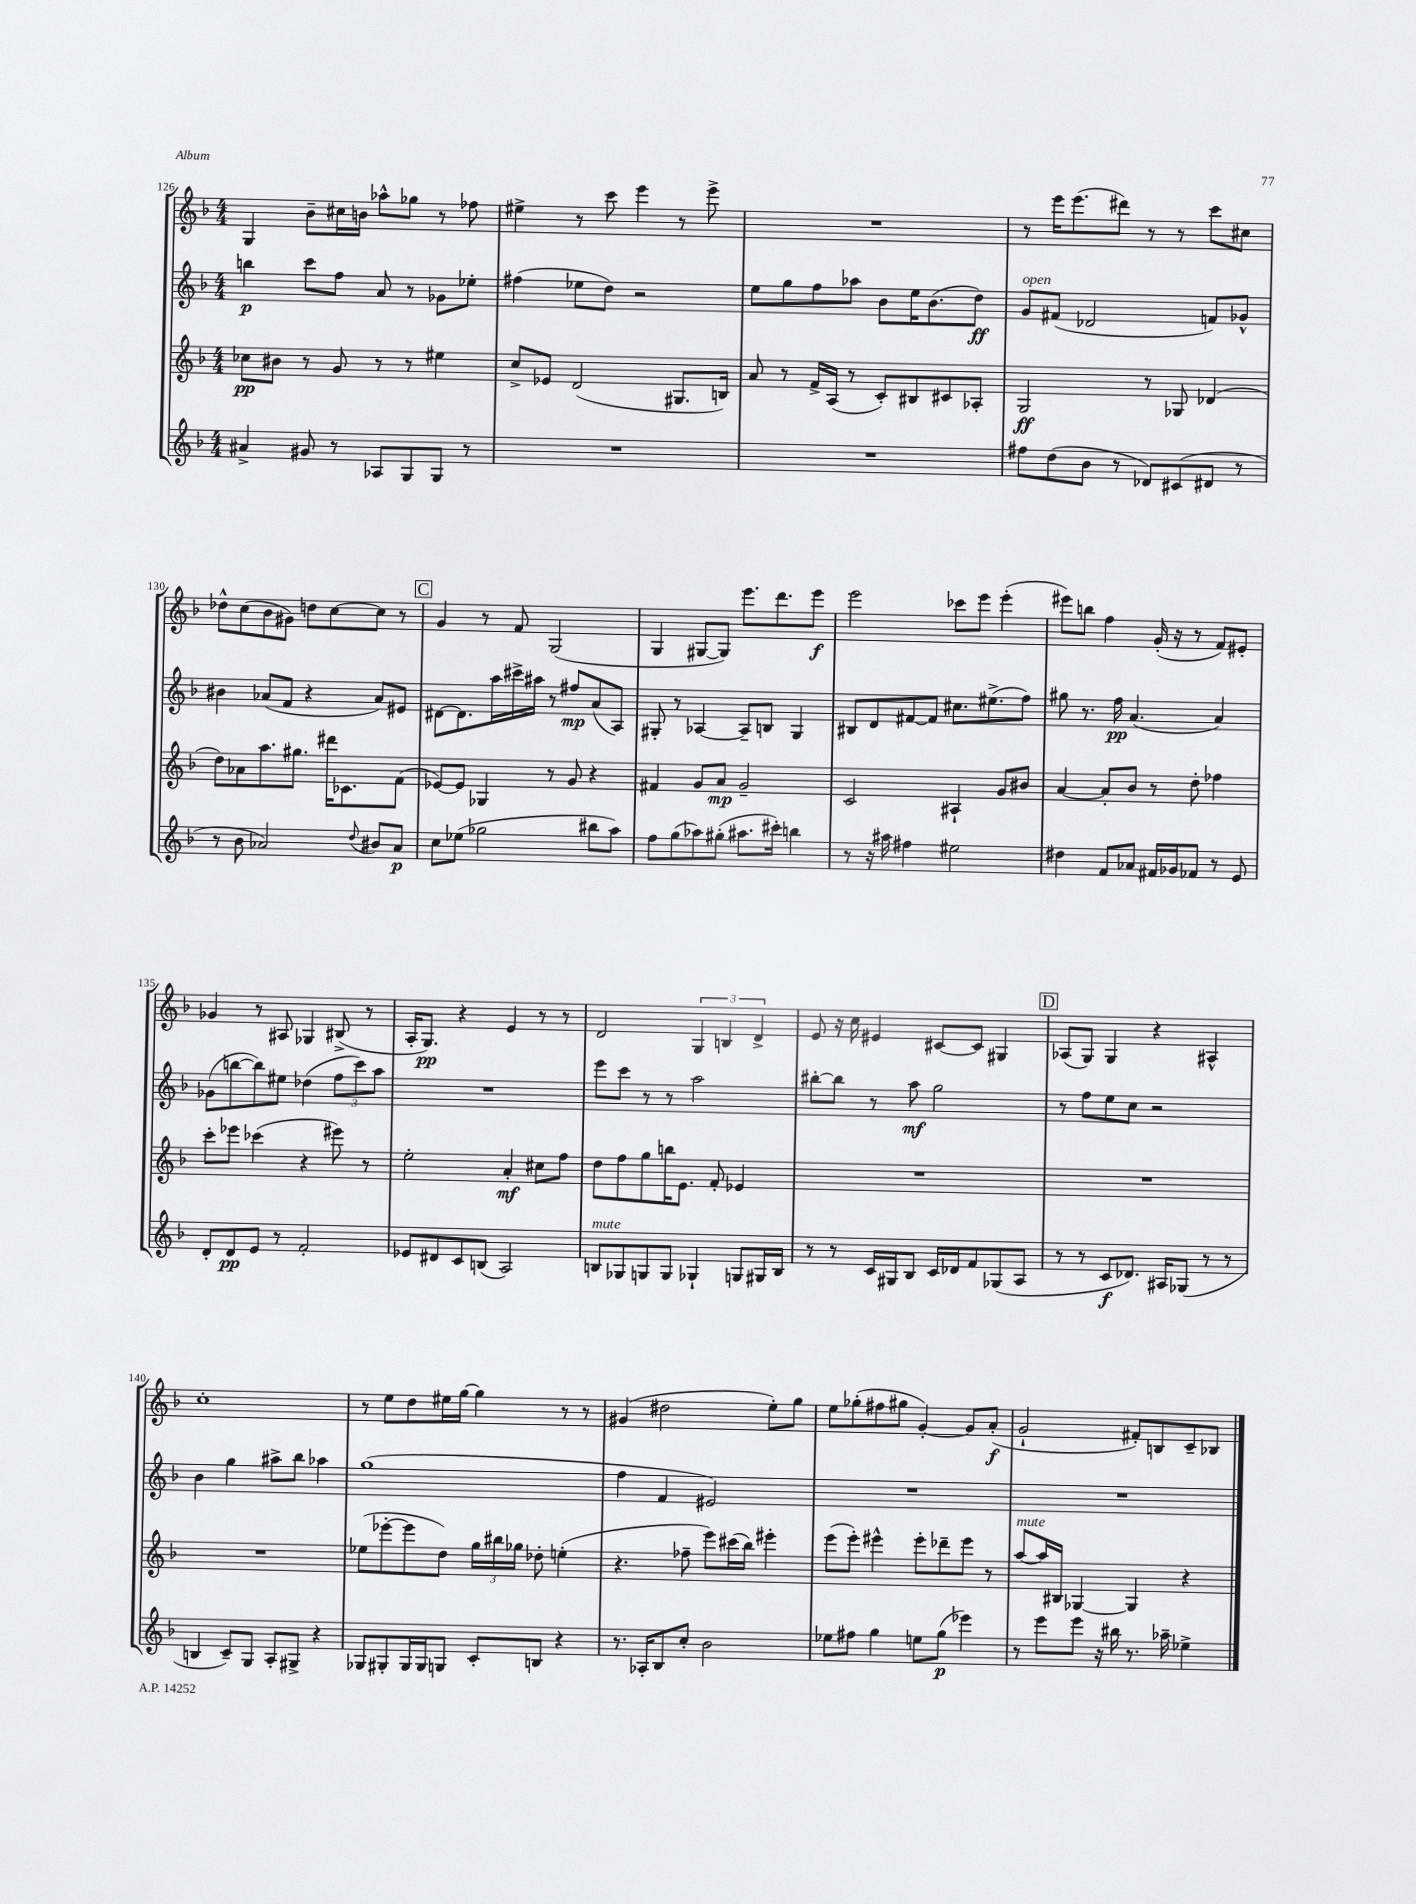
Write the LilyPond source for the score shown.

<<
\new StaffGroup <<
\new Staff = "s0" {
    \clef treble \key f \major \numericTimeSignature \time 4/4
    \autoBeamOff g4 bes'8[-- cis''16 b'16] aes''8[-^ ges''8] r8 fes''8 |
    eis''4-> r8 c'''8 e'''4 r8 e'''8-> |
    R1 |
    r8 e'''16[ e'''8.( dis'''8]) r8 r8 c'''8[ cis''8] |
    des''8[-^ c''8( bes'8 gis'8]) d''8[ c''8~ c''8] r8 |
    \mark \markup { \box "C" } g'4 r8 f'8 g2( |
    g4 gis8[~ gis8]) e'''8.[ d'''8. e'''8]\f |
    e'''2 ces'''8[ e'''8] e'''4-.( |
    eis'''8[) b''8] f''4 g'16-.( r16 r8 f'8[) eis'8]-. |
    ges'4 r8 ais8 ges4 bis8->( r8 |
    a16[-. g8.]\pp) r4 e'4 r8 r8 |
    d'2 \tuplet 3/2 { g4 b4 d'4-> } |
    e'8 r16 c''16 eis'4 cis'8[~ cis'8] gis4 |
    \mark \markup { \box "D" } aes8[( g8]) g4 r4 ais4-^ |
    c''1-. |
    r8 e''8[ d''8 eis''16 g''16]~ g''4 r8 r8 |
    gis'4( dis''2 e''8[-.) g''8] |
    e''8[ ges''8-.( fis''8 gis''8] g'4~-.) g'8[ a'8]-.\f( |
    g'2-! fis'8[-.) b8 c'8-- bes8] \bar "|." |
}
\new Staff = "s1" {
    \clef treble \key f \major \numericTimeSignature \time 4/4
    \autoBeamOff b''4\p c'''8[ f''8] a'8 r8 ges'8[ ees''8]-. |
    fis''4( ees''8[ d''8]) r2 |
    e''8[ g''8 f''8 aes''8] bes'8[ e''16 bes'8.( d''8]\ff) |
    g'8[^\markup { \italic "open" } fis'8]( des'2 f'8[) ges'8]-^ |
    bis'4 aes'8[( f'8] r4 aes'8[) eis'8] |
    \mark \markup { \box "C" } dis'8[~ dis'8. a''16 cis'''16-> ais''16] r8 fis''8[\mp a'8( a8]) |
    gis8-. r8 aes4~ aes8[-- b8] gis4 |
    bis8[ d'8 fis'8~ fis'8] cis''8.[ eis''8.->( f''8]) |
    gis''8 r8. f''16\pp a'4.( a'4) |
    ges'8[( b''8~ b''8) eis''8] des''4( \tuplet 3/2 { f''8[ c'''8) a''8] } |
    R1 |
    e'''8[ c'''8] r8 r8 a''2 |
    bis''8[~-. bis''8] r8 a''8\mf g''2 |
    \mark \markup { \box "D" } r8 f''8[ e''8 c''8] r2 |
    bes'4 g''4 ais''8[-> bes''8] aes''4 |
    g''1( |
    f''4 f'4 eis'2) |
    R1 |
    R1 \bar "|." |
}
\new Staff = "s2" {
    \clef treble \key f \major \numericTimeSignature \time 4/4
    \autoBeamOff ces''8[\pp bis'8] r8 g'8 r8 r8 eis''4 |
    c''8[-> ees'8] d'2( gis8.[ b16]) |
    a'8 r8 f'16[-> a16]( r8 c'8[-.) bis8 cis'8 aes8]-. |
    g2\ff r8 ges8 des'4( |
    d''8[) aes'8 a''8. gis''8.] dis'''16[ ces'8. f'8]( |
    \mark \markup { \box "C" } ees'8[~) ees'8] ges4 r8 g'8 r4 |
    fis'4 g'8[ a'8]\mp g'2-- |
    c'2 ais4-! g'8[ bis'8] |
    a'4~ a'8[-. bes'8] r8 d''8-. fes''4 |
    c'''8[-. ees'''8] ces'''4( r4 eis'''8) r8 |
    e''2-. a'4-.\mf cis''8[ f''8] |
    d''8[ f''8 g''8 b''16 e'8.] f'8-. ees'4 |
    R1 |
    \mark \markup { \box "D" } R1 |
    R1 |
    ees''8[( ees'''8~-. ees'''8 d''8]) \tuplet 3/2 { g''16[ bis''16 ges''16] } des''8-. e''4-.( |
    r4. fes''8-- e'''8[) cis'''16( bes''16]) eis'''4-. |
    e'''8[( e'''8]-.) eis'''4-^ eis'''8[-. des'''8-- eis'''8] r8 |
    a''8[~^\markup { \italic "mute" } a''16 bis16] ges4~ ges4 r4 \bar "|." |
}
\new Staff = "s3" {
    \clef treble \key f \major \numericTimeSignature \time 4/4
    \autoBeamOff ais'4-> gis'8 r8 aes8[ g8 g8] r8 |
    R1 |
    R1 |
    fis''8[ d''8( bes'8] r8 des'8[) cis'8( dis'8] r8 |
    r8 bes'8 aes'2) \appoggiatura { d''8 } bis'8[ aes'8]\p |
    \mark \markup { \box "C" } c''8[ ees''8]( ges''2 bis''8[ a''8]) |
    f''8[ g''8( aes''8) gis''8]-.( ais''8.[ cis'''16]-.) b''4 |
    r8 r16 ais''16 fis''4 eis''2 |
    dis''4 f'8[ aes'8] fis'16[ ges'16 fes'8] r8 e'8 |
    d'8[-. d'8\pp e'8] r8 f'2-. |
    ees'8[ dis'8 c'8 b8]( a2) |
    b8[^\markup { \italic "mute" } ges8 g8 g8] ges4-! g8[ gis16 b16] |
    r8 r8 c'16[ gis16 bes8] c'16[ des'16 f'8 ges8( a8] |
    \mark \markup { \box "D" } r8 r8 c'8[\f des'8.]) ais16[ ges8]( r8 r8 |
    b4 c'8[--) g8] a8[-. gis8]-> r4 |
    ges8[ gis8-. gis16 gis16 g8] c'8[-. b8] r4 |
    r8. aes16[-. bes8 c''8]-. bes'2 |
    ees''8[ fis''8] g''4 e''8[ g''8]\p( ees'''4) |
    r8 e'''8[ e'''8] r16 bis''16 r8. aes''16-- ees''4-> \bar "|." |
}
>>
>>
\layout { \context { \Score currentBarNumber = #126 } }
